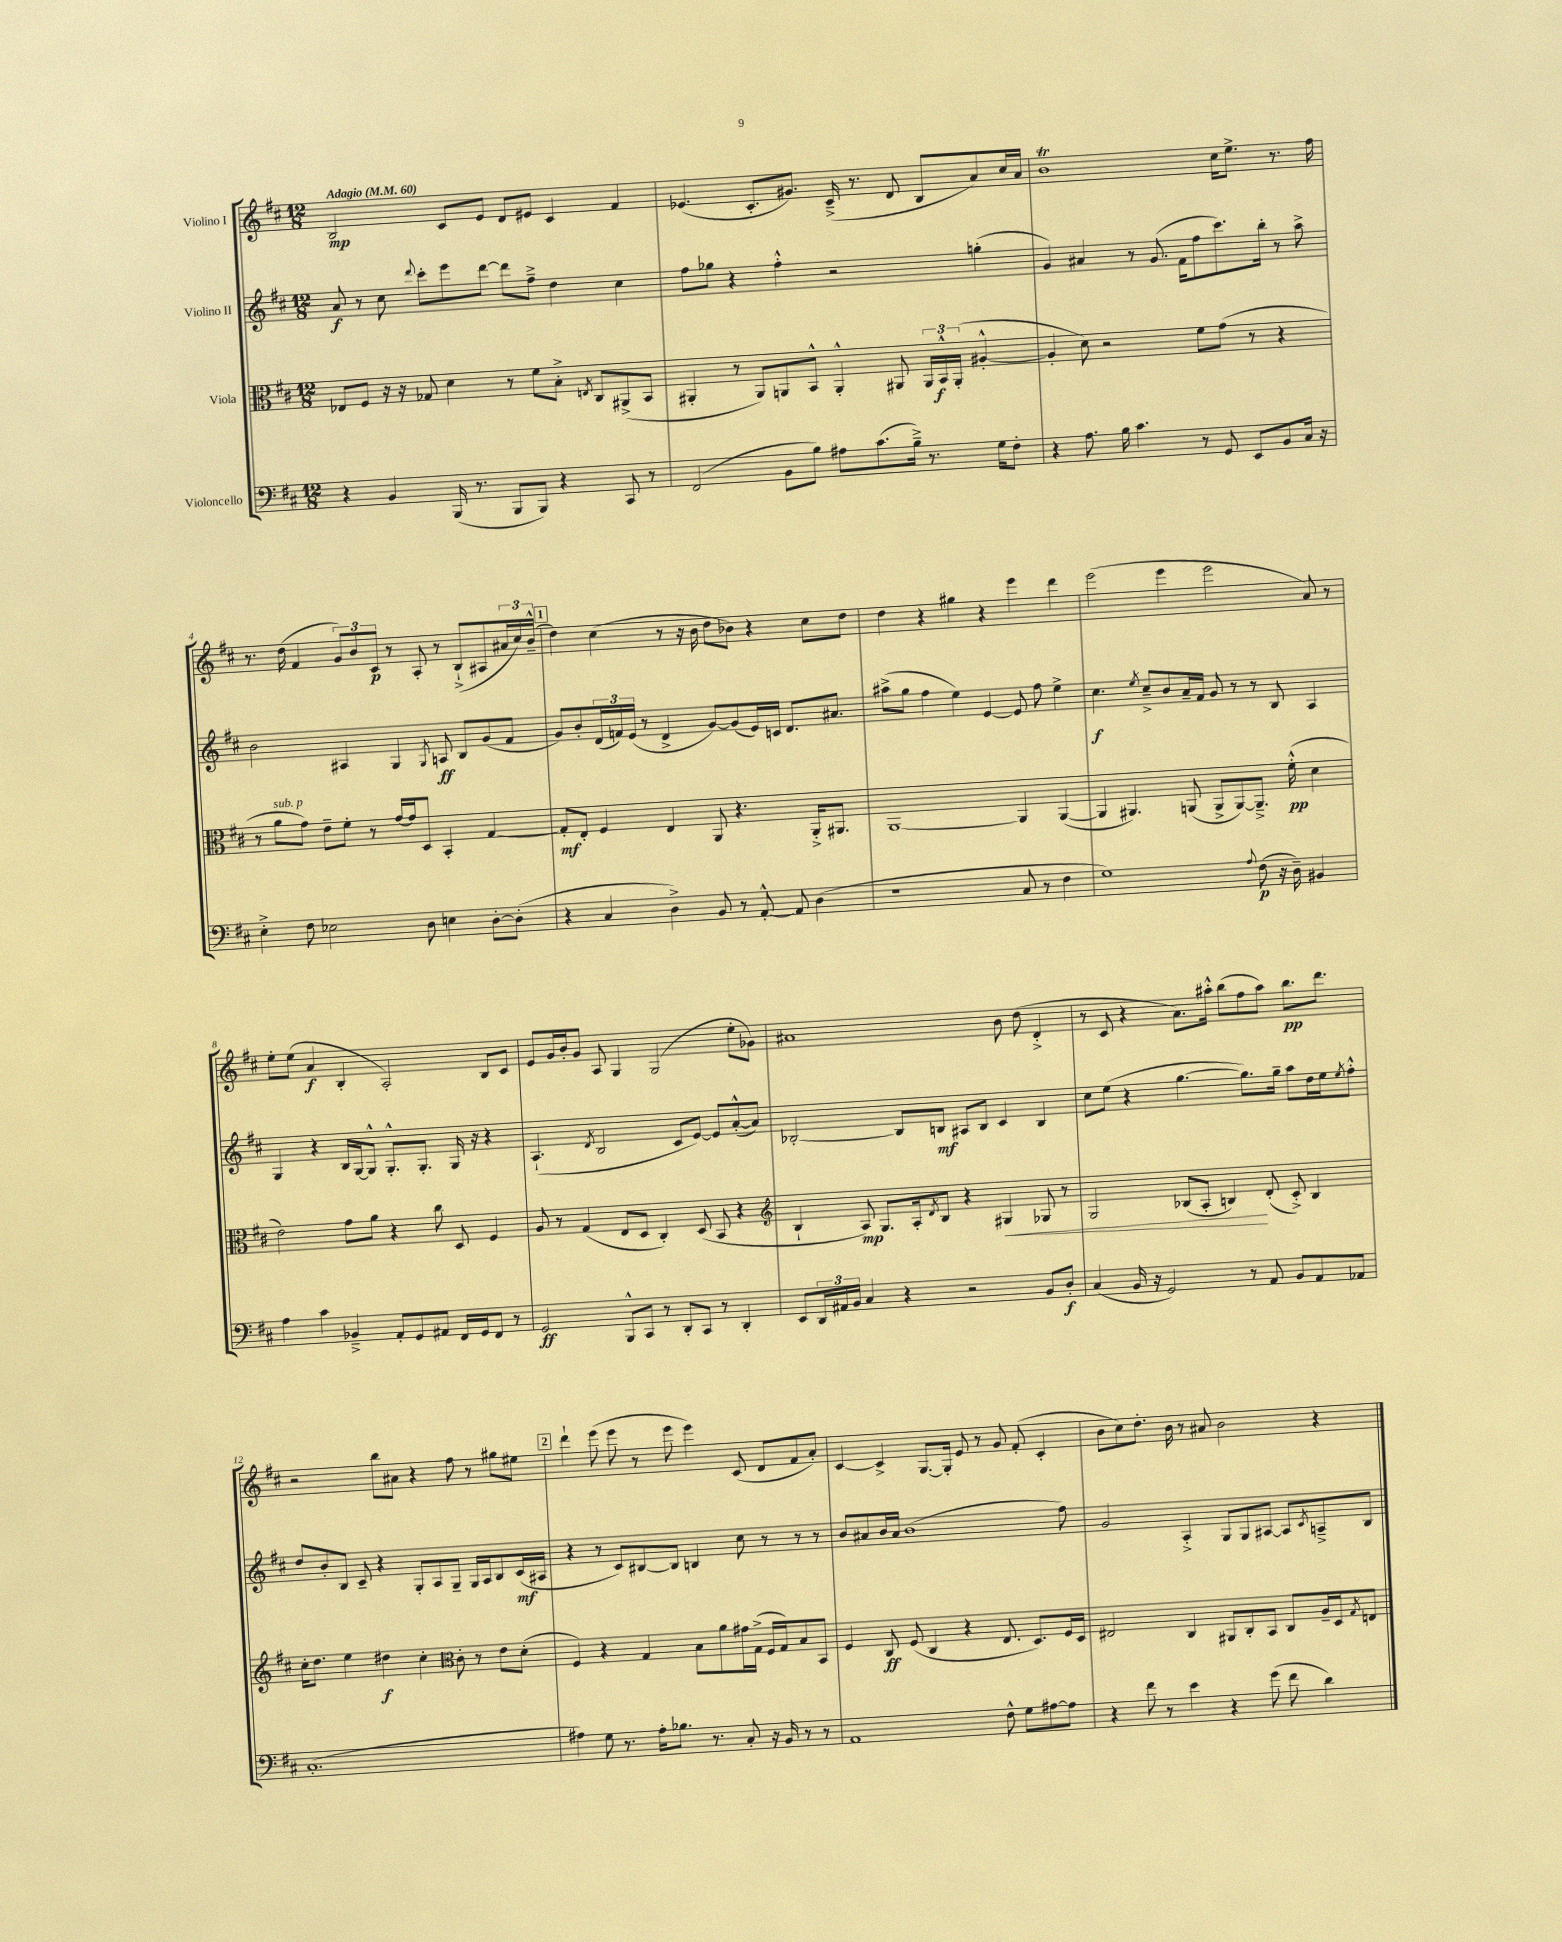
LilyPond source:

<<
\new StaffGroup <<
\new Staff = "s0" \with { instrumentName = "Violino I" } {
    \clef treble \key d \major \numericTimeSignature \time 12/8 \tempo "Adagio" 4 = 60
    b2\mp cis'8 e'8 d'8 eis'8 cis'4 fis'4 |
    ees'4.( cis'8.-. gis'8.) cis'16--->( r8. d'8 b8 a'8) cis''16 a'16 |
    b'1\trill cis''16 e''8.-> r8. fis''16 |
    r8. d''16( fis'4 \tuplet 3/2 { g'8) b'8 cis'8\p } r8 a8-. r8 b8-!->( ais8 \tuplet 3/2 { ais'16 cis''16) b'16---^( } |
    \mark \markup { \box "1" } d''4) cis''4( r8 r16 b'16 d''8 bes'8) r4 cis''8 d''8 |
    d''4 r4 gis''4 r4 e'''4 d'''4 |
    e'''2( e'''4 e'''2 a'8) r8 |
    e''8-. e''8( a'4\f b4-. a2-.) b8 cis'8 |
    e'8 g'16 b'16-. g'8 a8 g4 g2( e''8-. ges'8) |
    ais'1 b'8 d''8( d'4-.-> |
    r8 cis'8 r4 a'8.) ais''16-.-^ b''8( fis''8 ais''8) b''8.\pp d'''8. |
    r2 b''8 ais'8 r4 fis''8 r8 gis''8 eis''8 |
    \mark \markup { \box "2" } d'''4-! e'''8( e'''8 r8 e'''8 e'''4) cis'8( d'8 fis'8 a'8-.) |
    cis'4~ cis'4-> g8.~ g16-. e'8 r8 g'8 fis'8-.( cis'4-. |
    b'8 cis''8) d''8.-. b'16 r8 ais'8 b'2 r4 \bar "|." |
}
\new Staff = "s1" \with { instrumentName = "Violino II" } {
    \clef treble \key d \major \numericTimeSignature \time 12/8
    a'8\f r8 cis''8 \appoggiatura { d'''8 } cis'''8-. e'''8 d'''8~ d'''8 fis''8---> d''4 cis''4 |
    fis''8 ges''8 r4 fis''4-.-^ r2 g''4-.( |
    g'4) ais'4 r8 g'8.( fis'16 fis''8 cis'''8.) b''16-. r8 a''8-> |
    b'2 ais4 g4 \acciaccatura { g8 } a8\ff b8 g'8( fis'8 |
    \mark \markup { \box "1" } g'8) b'8-. \tuplet 3/2 { d'16( f'16) e'16( } r8 d'4-> g'8~) g'8( e'16) c'16 d'8. ais'8. |
    ais''8->( g''8 fis''4 e''4) e'4~ e'8 fis''8 e''4-> |
    cis''4.\f \acciaccatura { e''8 } cis''8---> b'8 a'16-- fis'16 g'8 r8 r8 b8 a4 |
    g4 r4 b16 g16~ g8-^ g8.-.-^ g8.-. g16 r16 r4 |
    a4.-!( \acciaccatura { d'8 } b2 cis'8 e'8~) e'8 a'8~-.-^( a'8) |
    bes2~-. bes8 b8\mf ais8 b8 cis'4 b4 |
    cis''8 e''8( r4 g''4.~ g''8.) g''16-- a''8 d''16 e''16 \acciaccatura { e''8 } fis''8-.-^ |
    d''8 b'8-. b8 cis'8-- r4 g8-. a8 g8-- g16 a16 b8 cis'16\mf( ais16 |
    \mark \markup { \box "2" } r4 r8 cis'8) bis8~ bis8 b4 cis''8 r8 r8 r8 |
    b'8 ais'8 b'16 ais'16 b'1( fis''8) |
    g'2 a4-.-> g8 g8 ais8~ ais8 \acciaccatura { cis'8 } a8---> b8 \bar "|." |
}
\new Staff = "s2" \with { instrumentName = "Viola" } {
    \clef alto \key d \major \numericTimeSignature \time 12/8
    ees8 fis8 r16 r16 ges8 d'4 r8 fis'8 b8-.-> \acciaccatura { e8 } cis8 ais,8->( b,8 |
    ais,4-. r8 ais,8) a,8 b,8-^ a,4-.-^ ais,8 \tuplet 3/2 { ais,16 b,16-^\f ais,16-.( } ais4~-.-^ |
    ais4-. d'8) r2 fis'8 g'8( r8 r4 |
    r8 a'8^\markup { \italic "sub. p" } g'8) e'8-- fis'8-. r8 g'16~ g'16 d8 b,4-. g4~ |
    \mark \markup { \box "1" } g8-.\mf e8-. fis4 e4 a,8 r4. a,16-.-> ais,8. |
    a,1~ a,4 a,4~( |
    a,4 ais,4.) a,8( a,8-> a,8~) a,8.---> fis'16-.-^\pp( d'4 |
    e'2) g'8 a'8 r4 cis''8 d8 fis4 |
    a8 r8 g4( e8 d8 cis4-.) d8( b,8 r4 |
    \clef treble b4-! a8\mp) g8. a16-. \acciaccatura { d'8 } b8 r4 gis4\< ges8 r8 |
    g2 bes8( a8-. b4\!) d'8-.( cis'8-.->) b4 |
    cis''16-. d''8. e''4 dis''4\f cis''4-. \clef alto cis'8-. r8 e'8 d'8-.( |
    \mark \markup { \box "2" } fis4) r4 g4 b8 a'8 gis'16 g16->( fis16 g16) b8 b,8 |
    fis4 cis8\ff fis8( cis4 r4 e8. d8.) fis16 d16 |
    eis2 cis4 ais,8 cis8-. b,8 cis8 a16-- d16 \acciaccatura { g8 } e8 \bar "|." |
}
\new Staff = "s3" \with { instrumentName = "Violoncello" } {
    \clef bass \key d \major \numericTimeSignature \time 12/8
    r4 b,4 b,,16( r8. b,,8 b,,8) r4 cis,8 r8 |
    fis,2( b,8 b8) ais8 cis'8.( b16--->) r8. g16 fis8-. |
    r4 a8. b16 cis'4. r8 g,8 e,8 b,8 cis16 r16 |
    e4-.-> fis8 ees2 d8 e4 d8~-. d8-.( |
    \mark \markup { \box "1" } r4 cis4 d4->) b,8 r8 a,8~-.-^ a,8 d4( |
    r1 cis8 r8 fis4 |
    g1) \appoggiatura { a8 } fis8\p( r16 d16--) bis,4 |
    a4 cis'4 bes,4---> a,8-. g,8 ais,8 fis,16 g,16 fis,8 r8 |
    g,2\ff b,,8-^ cis,8 r8 d,8-. cis,8 r8 d,4-. |
    e,8 \tuplet 3/2 { d,16 ais,16 b,16 } cis4 r4 r2 b,8 d8-.\f |
    cis4( b,16 r16 g,2) r8 a,8 b,8 a,8 aes,8 |
    cis1.-.( |
    \mark \markup { \box "2" } ais4) g8 r8. ais16-. bes8. r8. cis8-. r16 b,16 r8 r8 |
    a,1 fis8-^ g8 ais8~ ais8 |
    r4 fis'8 r8 e'4 r4 g'8( fis'8 d'4) \bar "|." |
}
>>
>>
